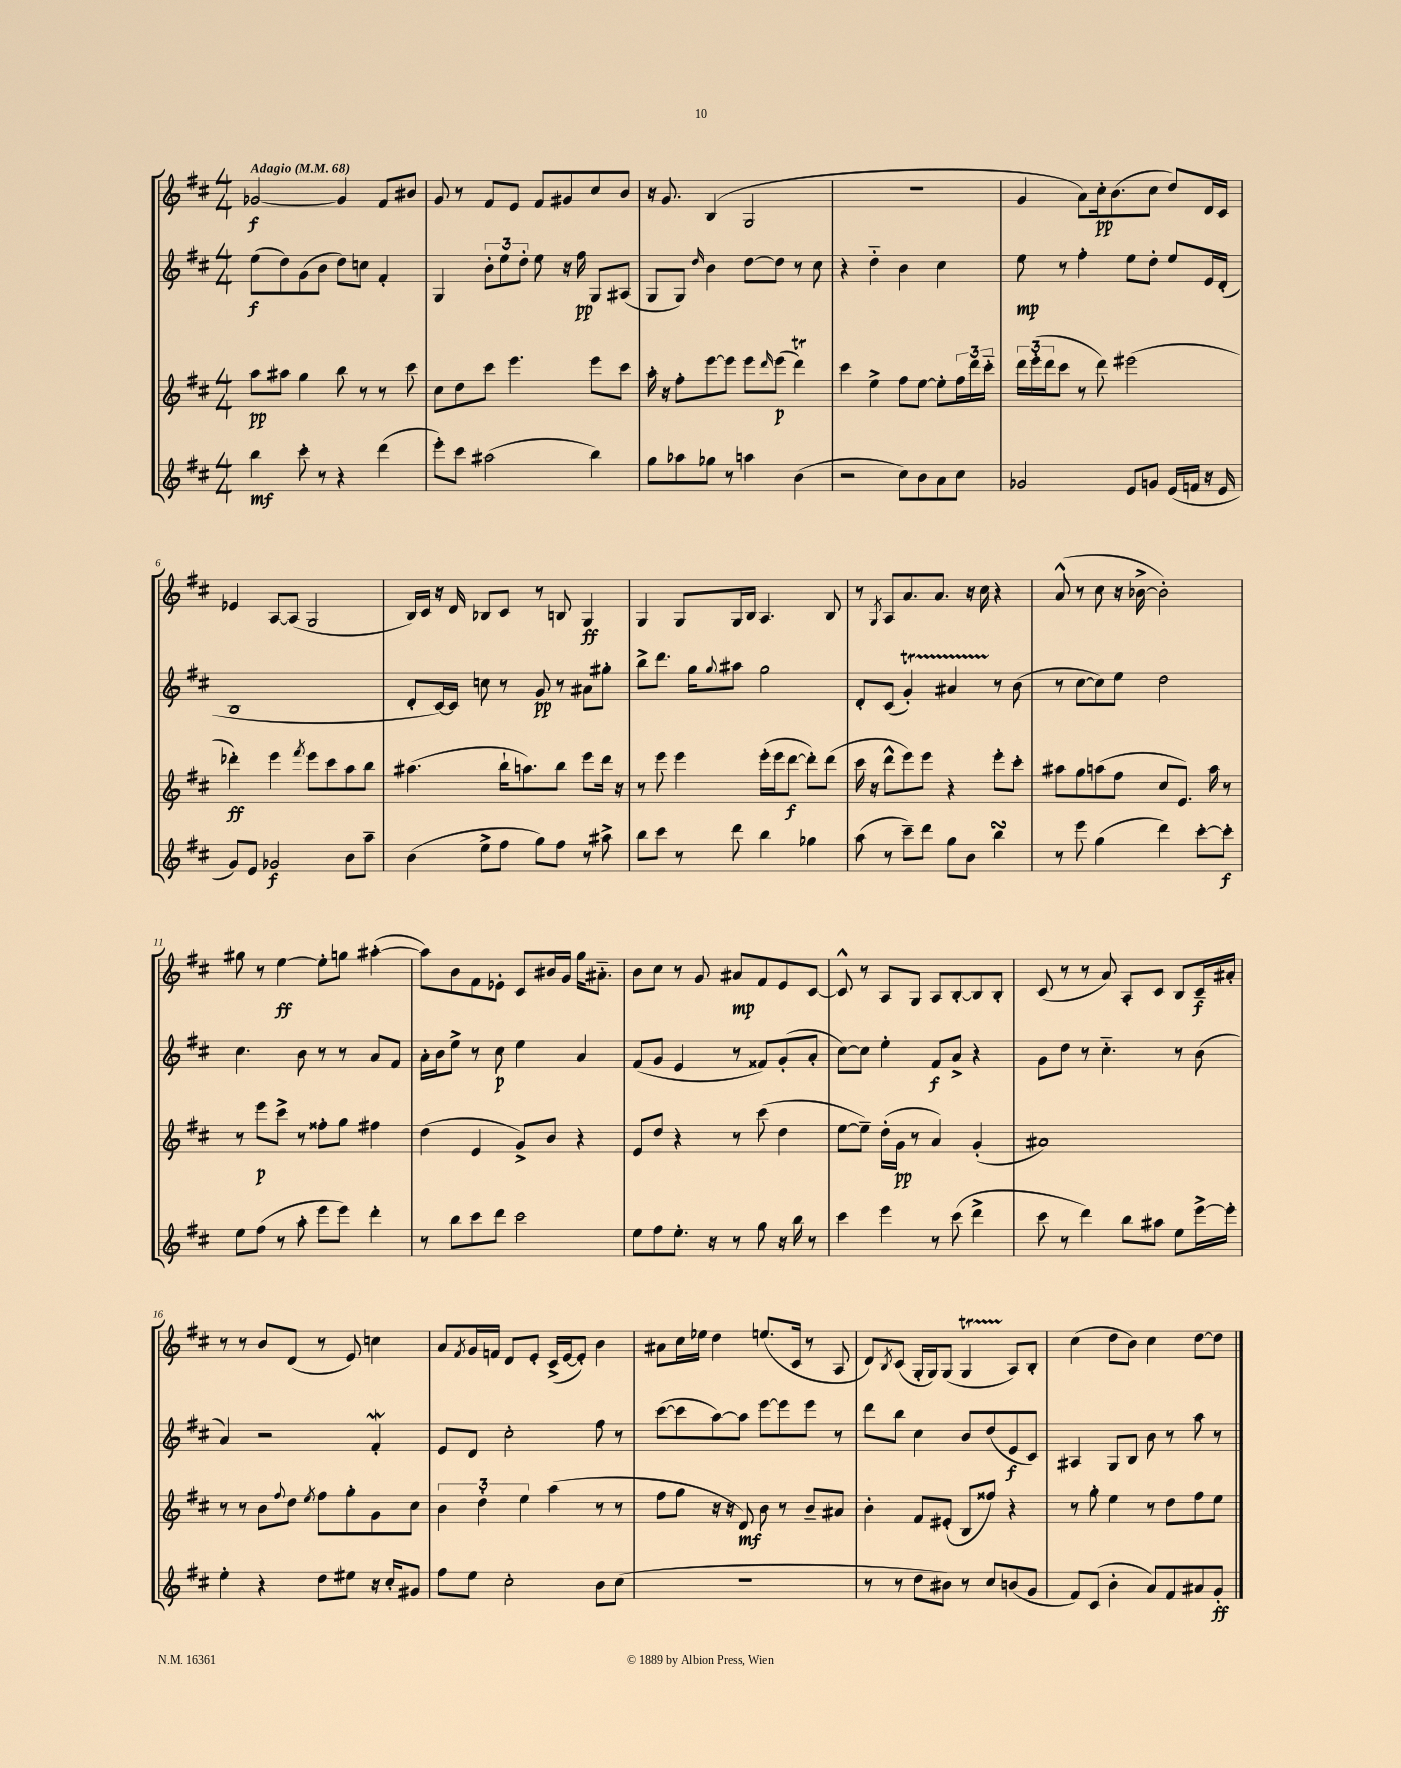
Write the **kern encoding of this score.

**kern	**dynam	**kern	**dynam	**kern	**dynam	**kern	**dynam
*part4	*part4	*part3	*part3	*part2	*part2	*part1	*part1
*staff4	*staff4	*staff3	*staff3	*staff2	*staff2	*staff1	*staff1
*clefG2	*	*clefG2	*	*clefG2	*	*clefG2	*
*k[f#c#]	*	*k[f#c#]	*	*k[f#c#]	*	*k[f#c#]	*
*M4/4	*	*M4/4	*	*M4/4	*	*M4/4	*
*MM68	*	*MM68	*	*MM68	*	*MM68	*
=1	=1	=1	=1	=1	=1	=1	=1
!	!	!	!	!	!	!LO:TX:a:B:t=Adagio	!
4bb\	mf	8aa\L	pp	(8ee\L	f	[2g-X/	f
.	.	8aa#X\J	.	8dd\)	.	.	.
8ccc#'\	.	4gg\	.	(8g\	.	.	.
8r	.	.	.	8b\J	.	.	.
4r	.	8bb\	.	8dd\L)	.	4g-/]	.
.	.	8r	.	8ccn\J	.	.	.
(4ddd\	.	8r	.	4f#'/	.	8f#/L	.
.	.	8ccc#\	.	.	.	8b#X/J	.
=2	=2	=2	=2	=2	=2	=2	=2
8eee'\L)	.	8cc#\L	.	4G/	.	8g/	.
8ccc#\J	.	8dd\	.	.	.	8r	.
(2aa#X\	.	8ccc#\J	.	12b'\L	.	8f#/L	.
.	.	.	.	12ee\	.	.	.
.	.	4.eee\	.	.	.	8e/J	.
.	.	.	.	12dd'\J	.	.	.
.	.	.	.	8ee\	.	8f#/L	.
.	.	.	.	16r	.	8g#X/	.
.	.	.	.	16ff#\	pp	.	.
4bb\)	.	8eee\L	.	8G/L	.	8cc#/	.
.	.	8ccc#\J	.	(8A#X/J	.	8b/J	.
=3	=3	=3	=3	=3	=3	=3	=3
8gg\L	.	16aa'\	.	8G/L	.	16r	.
.	.	16r	.	.	.	8.g/	.
8aa-X\	.	8ff#'\L	.	8G/J)	.	.	.
.	.	.	.	16qqdd/	.	.	.
8gg-X\J	.	[8eee\	.	4b\	.	(4B/	.
8r	.	8eee\J]	.	.	.	.	.
4aan\	.	8eee\L	.	[8dd\L	.	2G/	.
.	.	16qqddd/	.	.	.	.	.
.	.	(8eee\J	p	8dd\J]	.	.	.
(4b\	.	4dddT\)	.	8r	.	.	.
.	.	.	.	8cc#\	.	.	.
=4	=4	=4	=4	=4	=4	=4	=4
2r	.	4ccc#\	.	4r	.	1r	.
.	.	4ee^\	.	4dd\	.	.	.
8cc#\L)	.	8ff#\L	.	4b\	.	.	.
8b\	.	[8ee\J	.	.	.	.	.
8a\	.	8ee'\L]	.	4cc#\	.	.	.
8cc#\J	.	24ff#\L	.	.	.	.	.
.	.	24ddd\	.	.	.	.	.
.	.	24ccc#\JJ	.	.	.	.	.
=5	=5	=5	=5	=5	=5	=5	=5
2g-X/	.	24ddd\LL	.	8ee\	mp	4g/	.
.	.	(24eee'\	.	.	.	.	.
.	.	24ddd\J	.	.	.	.	.
.	.	8ccc#\J	.	8r	.	.	.
.	.	8r	.	4ff#'\	.	8a\L)	.
.	.	8ddd\)	.	.	.	16cc#'\k	pp
.	.	.	.	.	.	(8.b\	.
8e/L	.	(2eee#X\	.	8ee\L	.	.	.
8gn/J	.	.	.	8dd'\J	.	8cc#\J	.
(16e/LL	.	.	.	8ee/L	.	8dd/L)	.
16fn/JJ	.	.	.	.	.	.	.
16r	.	.	.	16e/L	.	16d/L	.
16e/	.	.	.	(16d'/JJ	.	16c#/JJ	.
!!LO:LB:g=z
=6	=6	=6	=6	=6	=6	=6	=6
8g/L)	.	4ddd-X'\)	ff	1B	.	4e-X/	.
8e/J	.	.	.	.	.	.	.
2g-X/	f	4eee\	.	.	.	[8A/L	.
.	.	.	.	.	.	(8A/J]	.
.	.	8qfff#/	.	.	.	.	.
.	.	8eee\L	.	.	.	2G/	.
.	.	8ccc#\	.	.	.	.	.
8b\L	.	8aa\	.	.	.	.	.
8aa~\J	.	8bb\J	.	.	.	.	.
=7	=7	=7	=7	=7	=7	=7	=7
(4b\	.	(4.aa#X\	.	8d'/L	.	16B/LL)	.
.	.	.	.	.	.	16c#/JJ	.
.	.	.	.	[16c#/L)	.	16r	.
.	.	.	.	16c#/JJ]	.	16d/	.
8ee^\L	.	.	.	8ccn\	.	8B-X/L	.
8ff#\J	.	16bb`\KL	.	8r	.	8c#/J	.
.	.	8.aan\)	.	.	.	.	.
8gg\L)	.	.	.	8g/	pp	8r	.
8ff#\J	.	8bb\J	.	8r	.	8Bn/	.
8r	.	8eee\L	.	8a#X\L	.	4G/	ff
8aa#X^\	.	16ddd\Jk	.	8gg#X'\J	.	.	.
.	.	16r	.	.	.	.	.
=8	=8	=8	=8	=8	=8	=8	=8
8bb\L	.	8r	.	8bb^\L	.	4G/	.
8ccc#\J	.	8eee\	.	8.ddd\J	.	.	.
8r	.	4eee\	.	.	.	8G/L	.
.	.	.	.	16gg\KL	.	.	.
.	.	.	.	8qqgg/	.	.	.
8ddd\	.	.	.	8aa#X\J	.	16G/L	.
.	.	.	.	.	.	16B/JJ	.
4bb\	.	(16eee'\LL	.	2gg\	.	4.A/	.
.	.	16eee\J	.	.	.	.	.
.	.	[8ddd\J	f	.	.	.	.
4gg-X\	.	8ddd'\L])	.	.	.	.	.
.	.	(8ddd\J	.	.	.	8B/	.
=9	=9	=9	=9	=9	=9	=9	=9
(8aa\	.	16ccc#\	.	8d'/L	.	8r	.
.	.	16r	.	.	.	.	.
.	.	.	.	.	.	8qG/	.
8r	.	8ddd^^\L	.	(8c#/J	.	8A/L	.
8ccc#~\L)	.	8eee\)	.	4gT'/)	.	8.a/	.
8ddd\J	.	8eee\J	.	.	.	.	.
.	.	.	.	.	.	8.a/J	.
8gg\L	.	4r	.	4a#XTTT/	.	.	.
8b\J	.	.	.	.	.	16r	.
.	.	.	.	.	.	16cc#\	.
4bbsSSS\	.	8eee'\L	.	8r	.	4r	.
.	.	8ccc#'\J	.	(8b\	.	.	.
=10	=10	=10	=10	=10	=10	=10	=10
8r	.	8aa#X\L	.	8r	.	(8a^^/	.
8eee\	.	8gg\	.	[8cc#\L	.	8r	.
(4gg\	.	(8aan\	.	8cc#\])	.	8cc#\	.
.	.	8ff#\J	.	8ee\J	.	16r	.
.	.	.	.	.	.	[16b-X^\	.
4ddd\)	.	8cc#/L	.	2dd\	.	2b-'\])	.
.	.	8.e/J)	.	.	.	.	.
[8ccc#'\L	.	.	.	.	.	.	.
.	.	16aa\	.	.	.	.	.
8ccc#'\J]	f	8r	.	.	.	.	.
!!LO:LB:g=z
=11	=11	=11	=11	=11	=11	=11	=11
8ee\L	.	8r	.	4.cc#\	.	8gg#X\	.
(8ff#\J	.	8eee\L	p	.	.	8r	.
8r	.	8ccc#^\J	.	.	.	[4ee\	ff
8aa'\	.	8r	.	8b\	.	.	.
8eee\L	.	8ff##X'\L	.	8r	.	8ee'\L]	.
8eee\J)	.	8gg\J	.	8r	.	8ggn\J	.
4ddd'\	.	4ff#X\	.	8a/L	.	([4aa#X'\	.
.	.	.	.	8f#/J	.	.	.
=12	=12	=12	=12	=12	=12	=12	=12
8r	.	(4dd\	.	16a'\LL	.	8aa#\L])	.
.	.	.	.	16b\J	.	.	.
8bb\L	.	.	.	8ee^\J	.	8b\	.
8ccc#\	.	4e/	.	8r	.	8f#\	.
8ddd\J	.	.	.	8cc#\	p	8e-X'\J	.
2ccc#\	.	8g^/L)	.	4ee\	.	8c#/L	.
.	.	8b/J	.	.	.	16b#X/L	.
.	.	.	.	.	.	16g/JJ	.
.	.	4r	.	4a/	.	16gg\KL	.
.	.	.	.	.	.	8.a#X\J	.
=13	=13	=13	=13	=13	=13	=13	=13
8ee\L	.	8e/L	.	(8f#/L	.	8b\L	.
8ff#\	.	8dd/J	.	8g/J	.	8cc#\J	.
8.ee'\J	.	4r	.	4e/	.	8r	.
.	.	.	.	.	.	8g/	.
16r	.	.	.	.	.	.	.
8r	.	8r	.	8r	.	8a#X/L	mp
8gg\	.	(8ccc#\	.	8f##X/L)	.	8f#/	.
16r	.	4dd\	.	(8g'/	.	8e/	.
16bb\	.	.	.	.	.	.	.
8r	.	.	.	8a'/J	.	[8c#/J	.
=14	=14	=14	=14	=14	=14	=14	=14
4ccc#\	.	[8ee\L	.	[8cc#\L)	.	8c#^^/]	.
.	.	8ee~\J])	.	8cc#\J]	.	8r	.
4eee\	.	(16dd'\LL	.	4ee'\	.	8A/L	.
.	.	16g\JJ	pp	.	.	.	.
.	.	8r	.	.	.	8G/J	.
8r	.	4a/)	.	8f#/L	f	8A/L	.
(8ccc#\	.	.	.	8a^/J	.	[8B'/	.
4ddd^\	.	(4g'/	.	4r	.	8B/]	.
.	.	.	.	.	.	8B'/J	.
=15	=15	=15	=15	=15	=15	=15	=15
8ccc#\	.	1a#X)	.	8g\L	.	(8c#/	.
8r	.	.	.	8dd\J	.	8r	.
4ddd\)	.	.	.	8r	.	8r	.
.	.	.	.	4.cc#\	.	8a/)	.
8bb\L	.	.	.	.	.	8A'/L	.
8aa#X\J	.	.	.	.	.	8c#/J	.
8ee\L	.	.	.	8r	.	8B/L	.
[16eee^\L	.	.	.	(8b\	.	16c#~/L	f
16eee'\JJ]	.	.	.	.	.	16a#X'/JJ	.
!!LO:LB:g=z
=16	=16	=16	=16	=16	=16	=16	=16
4ee'\	.	8r	.	4a/)	.	8r	.
.	.	8r	.	.	.	8r	.
4r	.	8b\L	.	2r	.	8b/L	.
.	.	8qqff#/	.	.	.	.	.
.	.	8dd\J	.	.	.	(8d/J	.
.	.	8qee/	.	.	.	.	.
8dd\L	.	8ff#\L	.	.	.	8r	.
8ee#X\J	.	8gg'\	.	.	.	8e/)	.
16r	.	8g\	.	4f#W'/	.	4ccn\	.
16cc#'/KL	.	.	.	.	.	.	.
8g#X/J	.	8cc#\J	.	.	.	.	.
=17	=17	=17	=17	=17	=17	=17	=17
8ff#\L	.	6b\	.	8e/L	.	8a/L	.
.	.	.	.	.	.	8qf#/	.
8ee\J	.	.	.	8d/J	.	16g/L	.
.	.	6dd'\	.	.	.	.	.
.	.	.	.	.	.	16fn/JJ	.
2cc#'\	.	.	.	2cc#'\	.	8d/L	.
.	.	6ee\	.	.	.	.	.
.	.	.	.	.	.	8e'/J	.
.	.	(4aa\	.	.	.	(16c#^/LL	.
.	.	.	.	.	.	[16e/J	.
.	.	.	.	.	.	8e'/J])	.
8b\L	.	8r	.	8ff#\	.	4b\	.
(8cc#\J	.	8r	.	8r	.	.	.
=18	=18	=18	=18	=18	=18	=18	=18
1r	.	8ff#\L	.	([8ccc#\L	.	8a#X\L	.
.	.	8gg\J	.	8ccc#\]	.	16cc#\L	.
.	.	.	.	.	.	16ee-X\JJ	.
.	.	16r	.	[8aa\)	.	4dd\	.
.	.	16r	.	.	.	.	.
.	.	8d/)	mf	8aa\J]	.	.	.
.	.	8b\	.	[8eee\L	.	(8.een/L	.
.	.	8r	.	8eee\]	.	.	.
.	.	.	.	.	.	16c#/Jk	.
.	.	8b~/L	.	8eee\J	.	8r	.
.	.	8a#X/J	.	8r	.	8A/	.
=19	=19	=19	=19	=19	=19	=19	=19
8r	.	4b'\	.	8ddd\L	.	8d/L)	.
.	.	.	.	.	.	8qB/	.
8r	.	.	.	8bb\J	.	(8c#/J	.
8dd\L	.	8f#/L	.	4cc#\	.	16G'/LL	.
.	.	.	.	.	.	16G/J)	.
8b#X\J)	.	(8e#X'/J	.	.	.	(8G/J	.
8r	.	8B/L	.	8b/L	.	4GT/	.
8cc#/L	.	8ff##X/J)	.	(8dd/	.	.	.
(8bn/	.	4r	.	8e/	f	8A/L)	.
8g/J	.	.	.	8c#/J)	.	8B'/J	.
=20	=20	=20	=20	=20	=20	=20	=20
8f#/L)	.	8r	.	4A#X/	.	(4cc#\	.
(8c#/J	.	8gg'\	.	.	.	.	.
4b'\	.	4ee\	.	8G/L	.	8dd\L	.
.	.	.	.	8B/J	.	8b\J)	.
8a/L)	.	8r	.	8b\	.	4cc#\	.
8f#/	.	8dd\L	.	8r	.	.	.
8a#X/	.	8ff#\	.	8aa\	.	[8dd\L	.
8g'/J	ff	8ee\J	.	8r	.	8dd\J]	.
==	==	==	==	==	==	==	==
*-	*-	*-	*-	*-	*-	*-	*-
